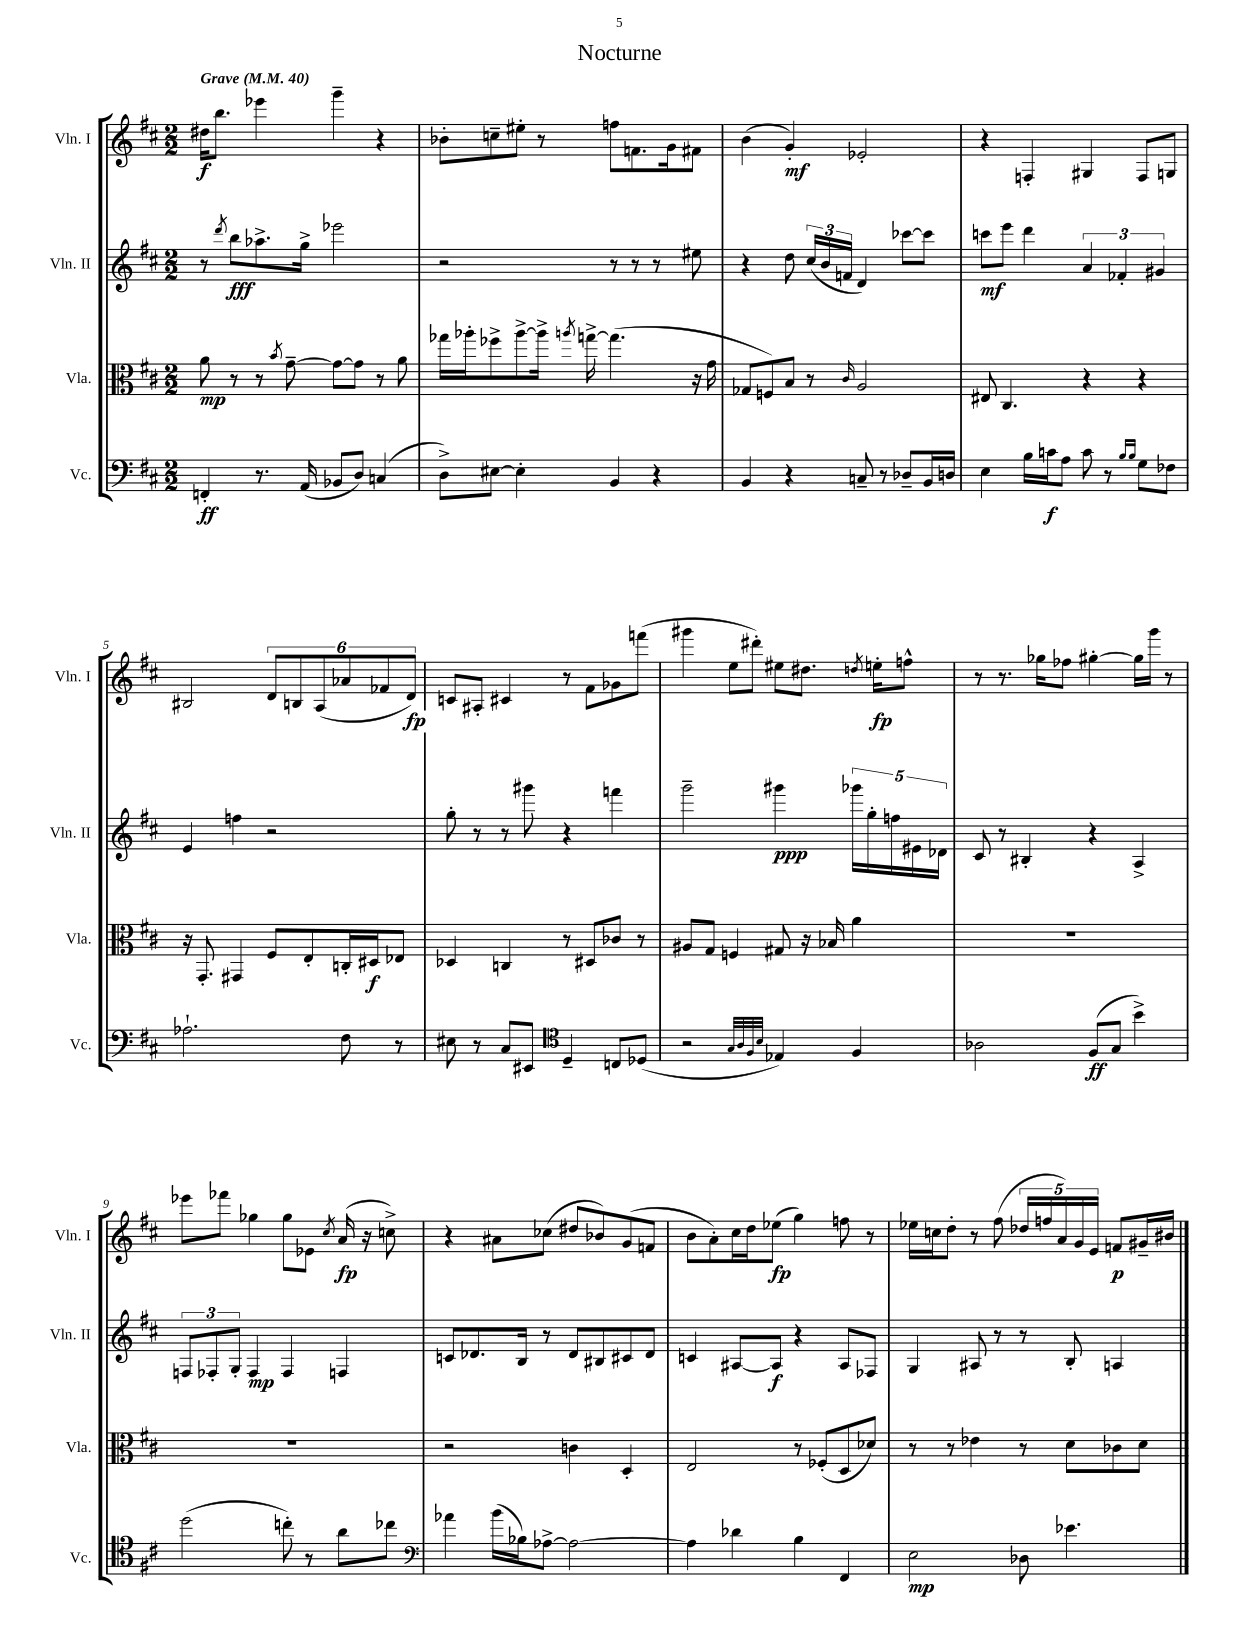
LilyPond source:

\header { title = "Nocturne" }
<<
\new StaffGroup <<
\new Staff = "s0" \with { instrumentName = "Vln. I" shortInstrumentName = "Vln. I" } {
    \clef treble \key d \major \numericTimeSignature \time 2/2 \tempo "Grave" 4 = 40
    \autoBeamOff dis''16[\f b''8.] ees'''4 g'''4-- r4 |
    bes'8[-. c''8-- eis''8]-. r8 f''8[ f'8. g'16 fis'8] |
    b'4( g'4-.\mf) ees'2-. |
    r4 f4-. gis4 f8[ g8] |
    bis2 \tuplet 6/4 { d'8[ b8 a8( aes'8 fes'8 d'8]\fp) } |
    c'8[ ais8]-. cis'4 r8 fis'8[ ges'8 f'''8]( |
    gis'''4 e''8[ dis'''8]-.) eis''8[ dis''8.] \acciaccatura { d''8 } e''16[-.\fp f''8]-^ |
    r8 r8. ges''16[ fes''8] gis''4~-. gis''16[ g'''16] r8 |
    ees'''8[ fes'''8] ges''4 ges''8[ ees'8] \acciaccatura { cis''8 } a'16\fp( r16 c''8->) |
    r4 ais'8[ ces''8]( dis''8[ bes'8) g'8( f'8] |
    b'8[ a'8-.) cis''16 d''16 ees''8]\fp( g''4) f''8 r8 |
    ees''16[ c''16 d''8]-. r8 fis''8( \tuplet 5/4 { des''16[ f''16 a'16) g'16 e'16] } f'8[\p gis'16-- bis'16] \bar "|." |
}
\new Staff = "s1" \with { instrumentName = "Vln. II" shortInstrumentName = "Vln. II" } {
    \clef treble \key d \major \numericTimeSignature \time 2/2
    \autoBeamOff r8 \acciaccatura { d'''8 } b''8[\fff aes''8.-> g''16]-> ees'''2 |
    r2 r8 r8 r8 eis''8 |
    r4 d''8 \tuplet 3/2 { cis''16[( b'16 f'16] } d'4) ces'''8[~ ces'''8] |
    c'''8[\mf e'''8] d'''4 \tuplet 3/2 { a'4 fes'4-. gis'4 } |
    e'4 f''4 r2 |
    g''8-. r8 r8 gis'''8 r4 f'''4 |
    g'''2-- gis'''4\ppp \tuplet 5/4 { ges'''16[ g''16-. f''16 eis'16 des'16] } |
    cis'8 r8 bis4-. r4 a4-> |
    \tuplet 3/2 { f8[ fes8-. g8]-. } fes4\mp fes4 f4 |
    c'8[ des'8. b16] r8 des'8[ bis8 cis'8 des'8] |
    c'4 ais8[~ ais8]\f r4 ais8[ fes8] |
    g4 ais8 r8 r8 b8-. a4 \bar "|." |
}
\new Staff = "s2" \with { instrumentName = "Vla." shortInstrumentName = "Vla." } {
    \clef alto \key d \major \numericTimeSignature \time 2/2
    \autoBeamOff a'8\mp r8 r8 \acciaccatura { b'8 } g'8~-- g'8[~ g'8] r8 a'8 |
    ges''16[ aes''16-. fes''8-> aes''8~-> aes''16]-> \acciaccatura { a''8 } g''16~-> g''4.( r16 g'16 |
    ges8[ f8) b8] r8 \grace { cis'16 } a2 |
    eis8 cis4. r4 r4 |
    r16 g,8.-. gis,4 fis8[ e8-. c16-. dis16\f ees8] |
    des4 c4 r8 dis8[ ces'8] r8 |
    ais8[ g8] f4 gis8 r16 bes16 a'4 |
    R1 |
    R1 |
    r2 c'4 d4-. |
    e2 r8 fes8[-.( d8 des'8]) |
    r8 r8 ees'4 r8 d'8[ ces'8 d'8] \bar "|." |
}
\new Staff = "s3" \with { instrumentName = "Vc." shortInstrumentName = "Vc." } {
    \clef bass \key d \major \numericTimeSignature \time 2/2
    \autoBeamOff f,4-.\ff r8. a,16( bes,8[ d8]) c4( |
    d8[->) eis8]~ eis4-. b,4 r4 |
    b,4 r4 c8-- r8 des8[-- b,16 d16] |
    e4 b16[ c'16\f a8] c'8 r8 \grace { b16[ b16] } g8[ fes8] |
    aes2.-! fis8 r8 |
    eis8 r8 cis8[ eis,8] \clef tenor d4-- c8[ des8]( |
    r2 \grace { g32[ a32 fis32 b32] } ees4) fis4 |
    aes2 fis8[\ff( g8] b'4->) |
    d''2( c''8-.) r8 a'8[ ces''8] |
    \clef bass aes'4 b'16[( bes16) aes8]~-> aes2~ |
    aes4 des'4 b4 fis,4 |
    e2\mp des8 ees'4. \bar "|." |
}
>>
>>
